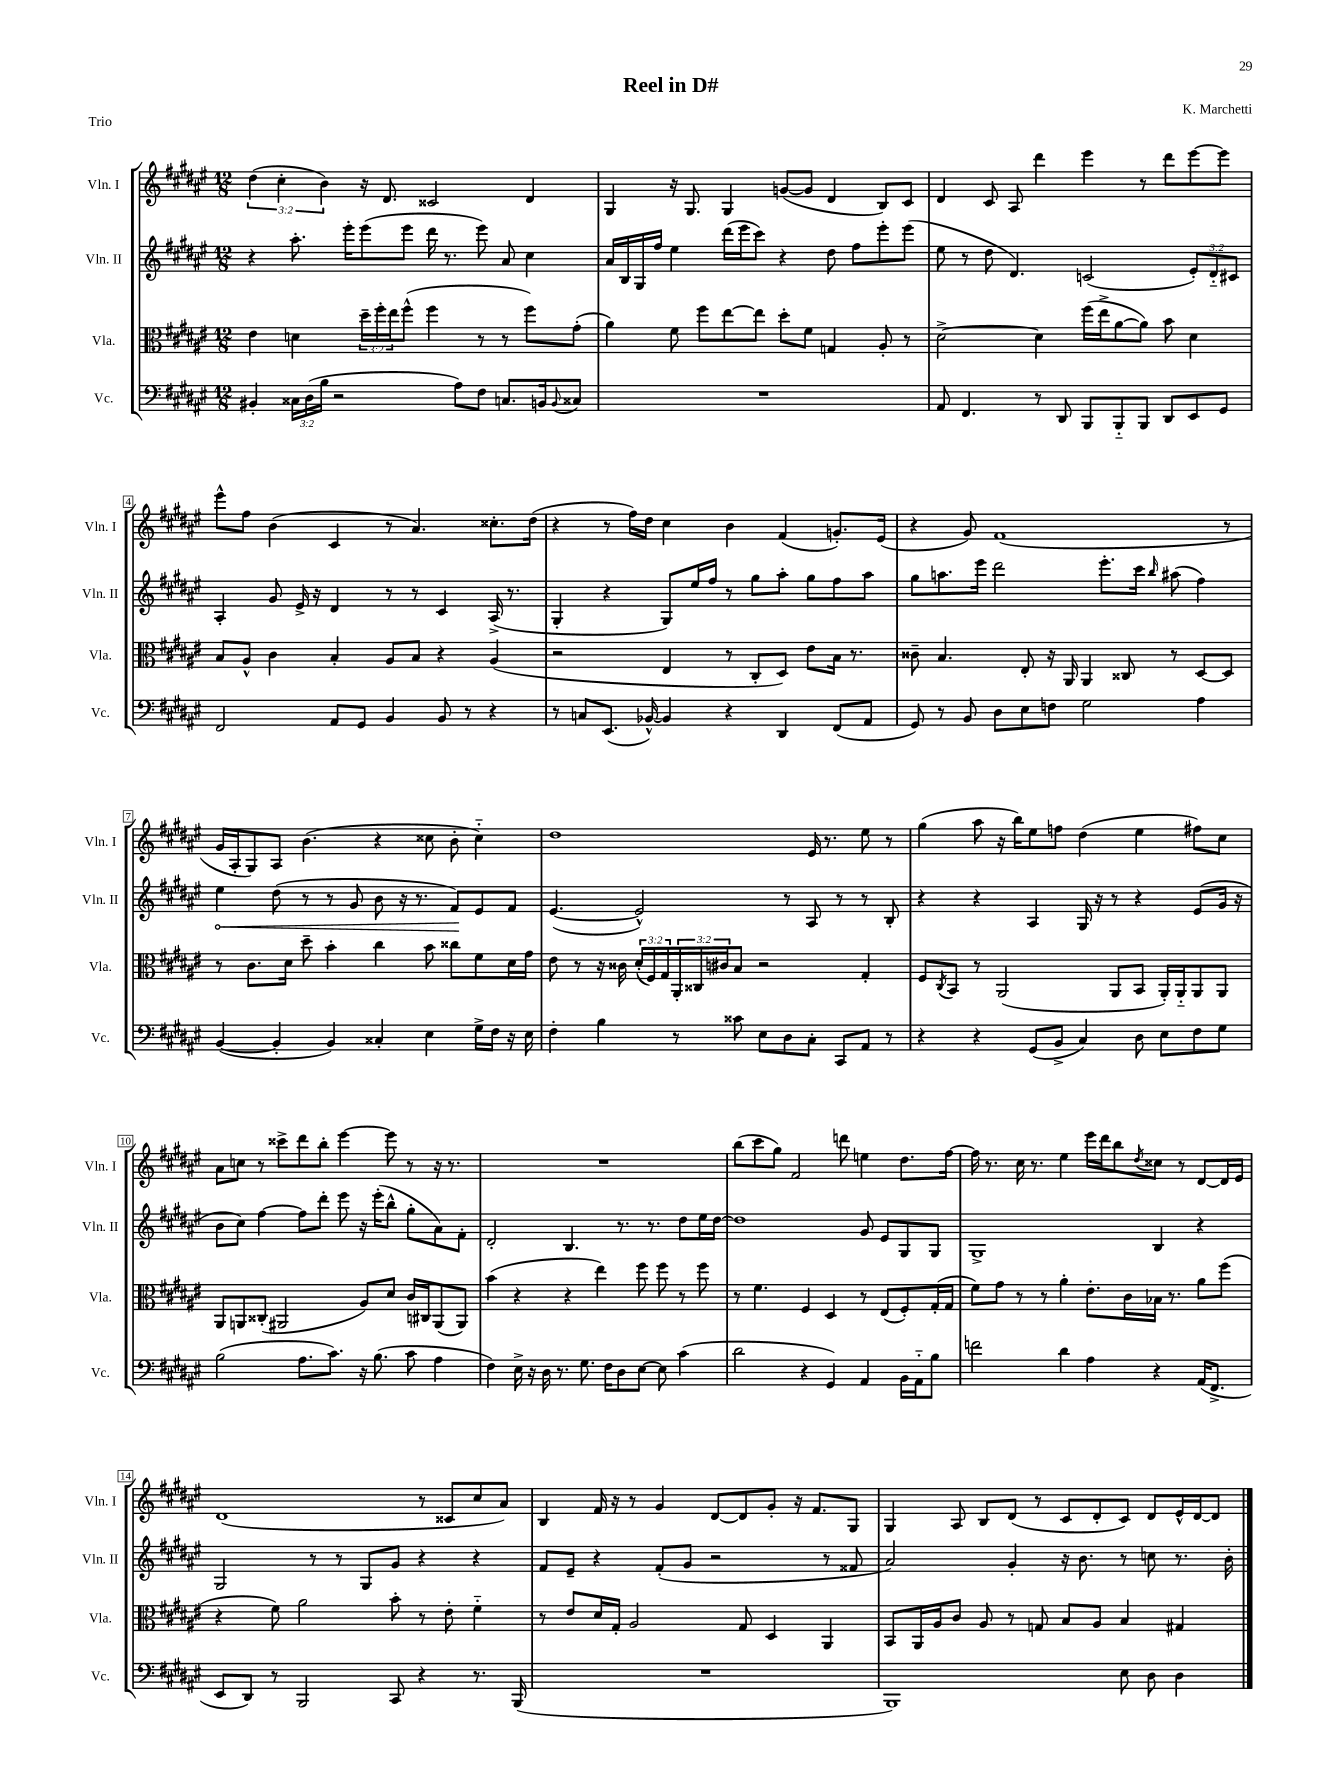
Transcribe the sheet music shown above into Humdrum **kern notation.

**kern	**kern	**kern	**dynam	**kern
*part4	*part3	*part2	*part2	*part1
*staff4	*staff3	*staff2	*staff2	*staff1
*I"Vc.	*I"Vla.	*I"Vln. II	*	*I"Vln. I
*I'Vc.	*I'Vla.	*I'Vln. II	*	*I'Vln. I
*clefF4	*clefC3	*clefG2	*	*clefG2
*k[f#c#g#d#a#e#]	*k[f#c#g#d#a#e#]	*k[f#c#g#d#a#e#]	*	*k[f#c#g#d#a#e#]
*M12/8	*M12/8	*M12/8	*	*M12/8
=1	=1	=1	=1	=1
4BB#X'/	4e#\	4r	.	(6dd#\
.	.	.	.	6cc#'\
24C##X\LL	4dn\	8.aa#'\	.	.
(24D#\	.	.	.	.
24B\JJ	.	.	.	6b\)
2r	.	.	.	.
.	.	16eee#'\KL	.	.
.	24dd#~\LL	(8eee#\	.	16r
.	24ff#'\	.	.	.
.	.	.	.	8.d#/
.	24ee#\J	.	.	.
.	(8ff#^^\J	8eee#\J	.	.
.	4ff#\	16ddd#\	.	2c##X/
.	.	8.r	.	.
8A#\L)	.	.	.	.
8F#\J	8r	8eee#\)	.	.
8.Cn/L	8r	8a#/	.	.
.	8ff#\L)	4cc#\	.	4d#/
16BBn/k	.	.	.	.
8qqBB/	.	.	.	.
8C##X/J	(8g#'\J	.	.	.
=2	=2	=2	=2	=2
1.r	4a#\)	16a#/LL	.	4G#/
.	.	16B/	.	.
.	.	16G#/	.	.
.	.	16ff#/JJ	.	.
.	8f#\	4ee#\	.	16r
.	.	.	.	8.G#/
.	8ff#\L	.	.	.
.	[8ee#\	(16ddd#\LL	.	4G#/
.	.	16eee#\J	.	.
.	8ee#\J]	8ccc#\J)	.	.
.	8dd#'\L	4r	.	([8gn/L
.	8f#\J	.	.	8g/J]
.	4Gn/	8dd#\	.	4d#/
.	.	8ff#\L	.	.
.	8A#'/	8eee#'\	.	8B/L)
.	8r	(8eee#\J	.	8c#/J
=3	=3	=3	=3	=3
8AA#/	[2d#^\	8ee#\	.	4d#/
4.FF#/	.	8r	.	.
.	.	8dd#\	.	8c#/
.	.	4.d#/)	.	8A#/
8r	4d#\]	.	.	4ddd#\
8DD#/	.	.	.	.
8BBB/L	(16ff#\LL	(2cn/	.	4eee#\
.	16ee#^\J	.	.	.
8BBB/	[8a#\	.	.	.
8BBB/J	8a#\J])	.	.	8r
8DD#/L	8b\	.	.	8ddd#\L
8EE#/	4d#\	12e#'/L)	.	[8eee#\
.	.	12d#/	.	.
8GG#/J	.	.	.	8eee#\J]
.	.	12c#X/J	.	.
!!LO:LB:g=z
=4	=4	=4	=4	=4
2FF#/	8B/L	4A#'/	.	8eee#^^\L
.	8A#^^/J	.	.	8ff#\J
.	4c#\	8g#/	.	(4b\
.	.	16e#^/	.	.
.	.	16r	.	.
8AA#/L	4B'/	4d#/	.	4c#/
8GG#/J	.	.	.	.
4BB/	8A#/L	8r	.	8r
.	8B/J	8r	.	4.a#/)
8BB/	4r	4c#/	.	.
8r	.	.	.	.
4r	(4A#/	(16A#^/	.	8.cc##X'\L
.	.	8.r	.	.
.	.	.	.	(16dd#\Jk
=5	=5	=5	=5	=5
8r	2r	4G#'/	.	4r
8Cn/L	.	.	.	.
(8.EE#/J	.	4r	.	8r
.	.	.	.	16ff#\LL)
[16BB-X^^/)	.	.	.	16dd#\JJ
4BB-/]	4E#/	8G#/L)	.	4cc#\
.	.	16ee#/L	.	.
.	.	16ff#/JJ	.	.
4r	8r	8r	.	4b\
.	8C#'/L	8gg#\L	.	.
4DD#/	8D#/J)	8aa#'\J	.	(4f#/
.	8e#\L	8gg#\L	.	.
(8FF#/L	16B\Jk	8ff#\	.	8.gn'/L)
.	8.r	.	.	.
8AA#/J	.	8aa#\J	.	.
.	.	.	.	(16e#/Jk
=6	=6	=6	=6	=6
8GG#/)	8c##X~\	8gg#\L	.	4r
8r	4.B/	8.aan\	.	.
8BB/	.	.	.	8g#/)
.	.	16eee#\Jk	.	.
8D#\L	.	2ddd#\	.	(1f#
8E#\	8E#'/	.	.	.
8Fn\J	16r	.	.	.
.	16AA#/	.	.	.
2G#\	4AA#/	.	.	.
.	.	8.eee#'\L	.	.
.	8C##X/	.	.	.
.	.	16ccc#\Jk	.	.
.	.	16qqbb/	.	.
.	8r	(8aa#X\	.	.
4A#\	[8D#/L	4ff#\)	.	.
.	8D#/J]	.	.	8r
!!LO:LB:g=z
=7	=7	=7	=7	=7
!	!	!	!LO:HP:b	!
([4BB/	8r	4ee#\	<	16g#/LL
.	.	.	.	16A#'/J
.	8.c#\L	.	.	8G#/)
4BB'/]	.	(8dd#\	.	8A#/J
.	16d#\Jk	.	.	.
.	8dd#~\	8r	.	(4.b\
4BB/)	4b'\	8r	.	.
.	.	8g#/	.	.
4C##X'/	4cc#\	8b\	.	4r
.	.	16r	.	.
.	.	8.r	.	.
4E#\	8b\	.	.	8cc##X\
.	8cc##X\L	8f#/L)	.	8b'\
16G#^\LL	8f#\	8e#/	[	4cc##\)
16F#\JJ	.	.	.	.
16r	16d#\L	8f#/J	.	.
16E#\	16g#\JJ	.	.	.
=8	=8	=8	=8	=8
4F#'\	8e#\	([4.e#/	.	1dd#
.	8r	.	.	.
4B\	16r	.	.	.
.	16c##X\	.	.	.
.	(24d#'/LL	2e#^^/])	.	.
.	24F#/)	.	.	.
.	24G#/	.	.	.
8r	24AA#'/	.	.	.
.	24C##X/	.	.	.
.	24c#X/J	.	.	.
8c##X\	8B/J	.	.	.
8E#\L	2r	.	.	.
8D#\	.	8r	.	.
8C#'\J	.	8A#/	.	16e#/
.	.	.	.	8.r
8CC#/L	.	8r	.	.
8AA#/J	4G#'/	8r	.	8ee#\
8r	.	8B'/	.	8r
=9	=9	=9	=9	=9
4r	8F#/L	4r	.	(4gg#\
.	8qC#/	.	.	.
.	8BB/J	.	.	.
4r	8r	4r	.	8aa#\
.	(2AA#/	.	.	16r
.	.	.	.	16bb\KL)
(8GG#/L	.	4A#/	.	8ee#\
8BB^/J	.	.	.	8ffn\J
4C#/)	.	16G#/	.	(4dd#\
.	.	16r	.	.
.	8AA#/L	8r	.	.
8D#\	8BB/J	4r	.	4ee#\
8E#\L	16AA#'/LL)	.	.	.
.	16AA#/J	.	.	.
8F#\	8AA#/	(8e#/L	.	8ff#X\L)
8G#\J	8AA#/J	16g#/Jk	.	8cc#\J
.	.	16r	.	.
!!LO:LB:g=z
=10	=10	=10	=10	=10
(2B\	8AA#/L	8b\L	.	8a#\L
.	8AAn/	8cc#\J)	.	8ccn\J
.	(8C##X'/J	[4ff#\	.	8r
.	2AA#X/	.	.	8ccc##X^\L
8.A#\L	.	8ff#\L]	.	8ddd#\
.	.	8ddd#'\J	.	8bb'\J
8.c#\J)	.	.	.	.
.	.	8eee#\	.	[4eee#\
16r	8A#/L)	16r	.	.
(8.B\	.	(16eee#'\KL	.	.
.	8d#/J	8bb^^\J	.	8eee#\]
8c#\	16c#/LL	8gg#'\L	.	8r
.	16C#X/J	.	.	.
4A#\	(8AA#/	8a#\)	.	16r
.	.	.	.	8.r
.	8AA#/J)	8f#'\J	.	.
=11	=11	=11	=11	=11
4F#\)	(4b\	2d#'/	.	1.r
16E#^\	4r	.	.	.
16r	.	.	.	.
16D#\	.	.	.	.
8.r	.	.	.	.
.	4r	4.B/	.	.
8.G#\	.	.	.	.
.	4ee#\)	.	.	.
16F#\KL	.	.	.	.
8D#\	.	8.r	.	.
[8E#\J	8ff#\	.	.	.
.	.	8.r	.	.
8E#\]	8ff#\	.	.	.
(4c#\	8r	8dd#\L	.	.
.	8ff#\	16ee#\L	.	.
.	.	[16dd#\JJ	.	.
=12	=12	=12	=12	=12
2d#\	8r	1dd#]	.	(8bb\L
.	4.f#\	.	.	8ccc#\
.	.	.	.	8gg#\J)
.	.	.	.	2f#/
4r	4F#/	.	.	.
4GG#/)	4D#/	.	.	.
.	.	.	.	8dddn\
4AA#/	8r	8g#/	.	4een\
.	(8E#/L	8e#/L	.	.
16BB\LL	8F#'/)	8G#/	.	8.dd#\L
16AA#\J	.	.	.	.
8B\J	(16G#'/L	8G#/J	.	.
.	16G#/JJ	.	.	[16ff#\Jk
=13	=13	=13	=13	=13
2fn\	8f#\L)	1G#^	.	16ff#\]
.	.	.	.	8.r
.	8g#\J	.	.	.
.	8r	.	.	16cc#\
.	.	.	.	8.r
.	8r	.	.	.
4d#\	4a#'\	.	.	4ee#\
4A#\	8.e#'\L	.	.	16eee#\LL
.	.	.	.	16ddd#\J
.	.	.	.	8bb\
.	16c#\L	.	.	.
.	.	.	.	8qdd#/
4r	16B-X\JJ	4B/	.	8cc##X\J
.	8.r	.	.	.
.	.	.	.	8r
(16AA#/KL	8a#\L	4r	.	[8d#/L
8.FF#^/J	.	.	.	.
.	(8ff#\J	.	.	16d#/L]
.	.	.	.	16e#/JJ
!!LO:LB:g=z
=14	=14	=14	=14	=14
8EE#/L	4r	2G#/	.	(1d#
8DD#/J)	.	.	.	.
8r	8f#\)	.	.	.
2BBB/	2a#\	.	.	.
.	.	8r	.	.
.	.	8r	.	.
.	.	8G#/L	.	.
8CC#/	8b'\	8g#/J	.	.
4r	8r	4r	.	8r
.	8e#'\	.	.	8c##X/L
8.r	4f#\	4r	.	8cc#/
.	.	.	.	8a#/J)
(16BBB/	.	.	.	.
=15	=15	=15	=15	=15
1.r	8r	8f#/L	.	4B/
.	8e#/L	8e#~/J	.	.
.	16d#/L	4r	.	16f#/
.	16G#'/JJ	.	.	16r
.	2A#/	.	.	8r
.	.	(8f#'/L	.	4g#/
.	.	8g#/J	.	.
.	.	2r	.	[8d#/L
.	8G#/	.	.	8d#/]
.	4D#/	.	.	8g#'/J
.	.	.	.	16r
.	.	.	.	8.f#/L
.	4AA#/	8r	.	.
.	.	8f##X/	.	8G#/J
=16	=16	=16	=16	=16
1BBB)	8BB/L	2a#/)	.	4G#/
.	16AA#/L	.	.	.
.	16A#/J	.	.	.
.	8c#/J	.	.	8A#/
.	8A#/	.	.	8B/L
.	8r	4g#'/	.	(8d#/J
.	8Gn/	.	.	8r
.	8B/L	16r	.	8c#/L
.	.	8.b\	.	.
.	8A#/J	.	.	8d#'/
8E#\	4B/	8r	.	8c#/J)
8D#\	.	8ccn\	.	8d#/L
4D#\	4G#X/	8.r	.	16e#^^/L
.	.	.	.	[16d#/J
.	.	.	.	8d#/J]
.	.	16b'\	.	.
==	==	==	==	==
*-	*-	*-	*-	*-
